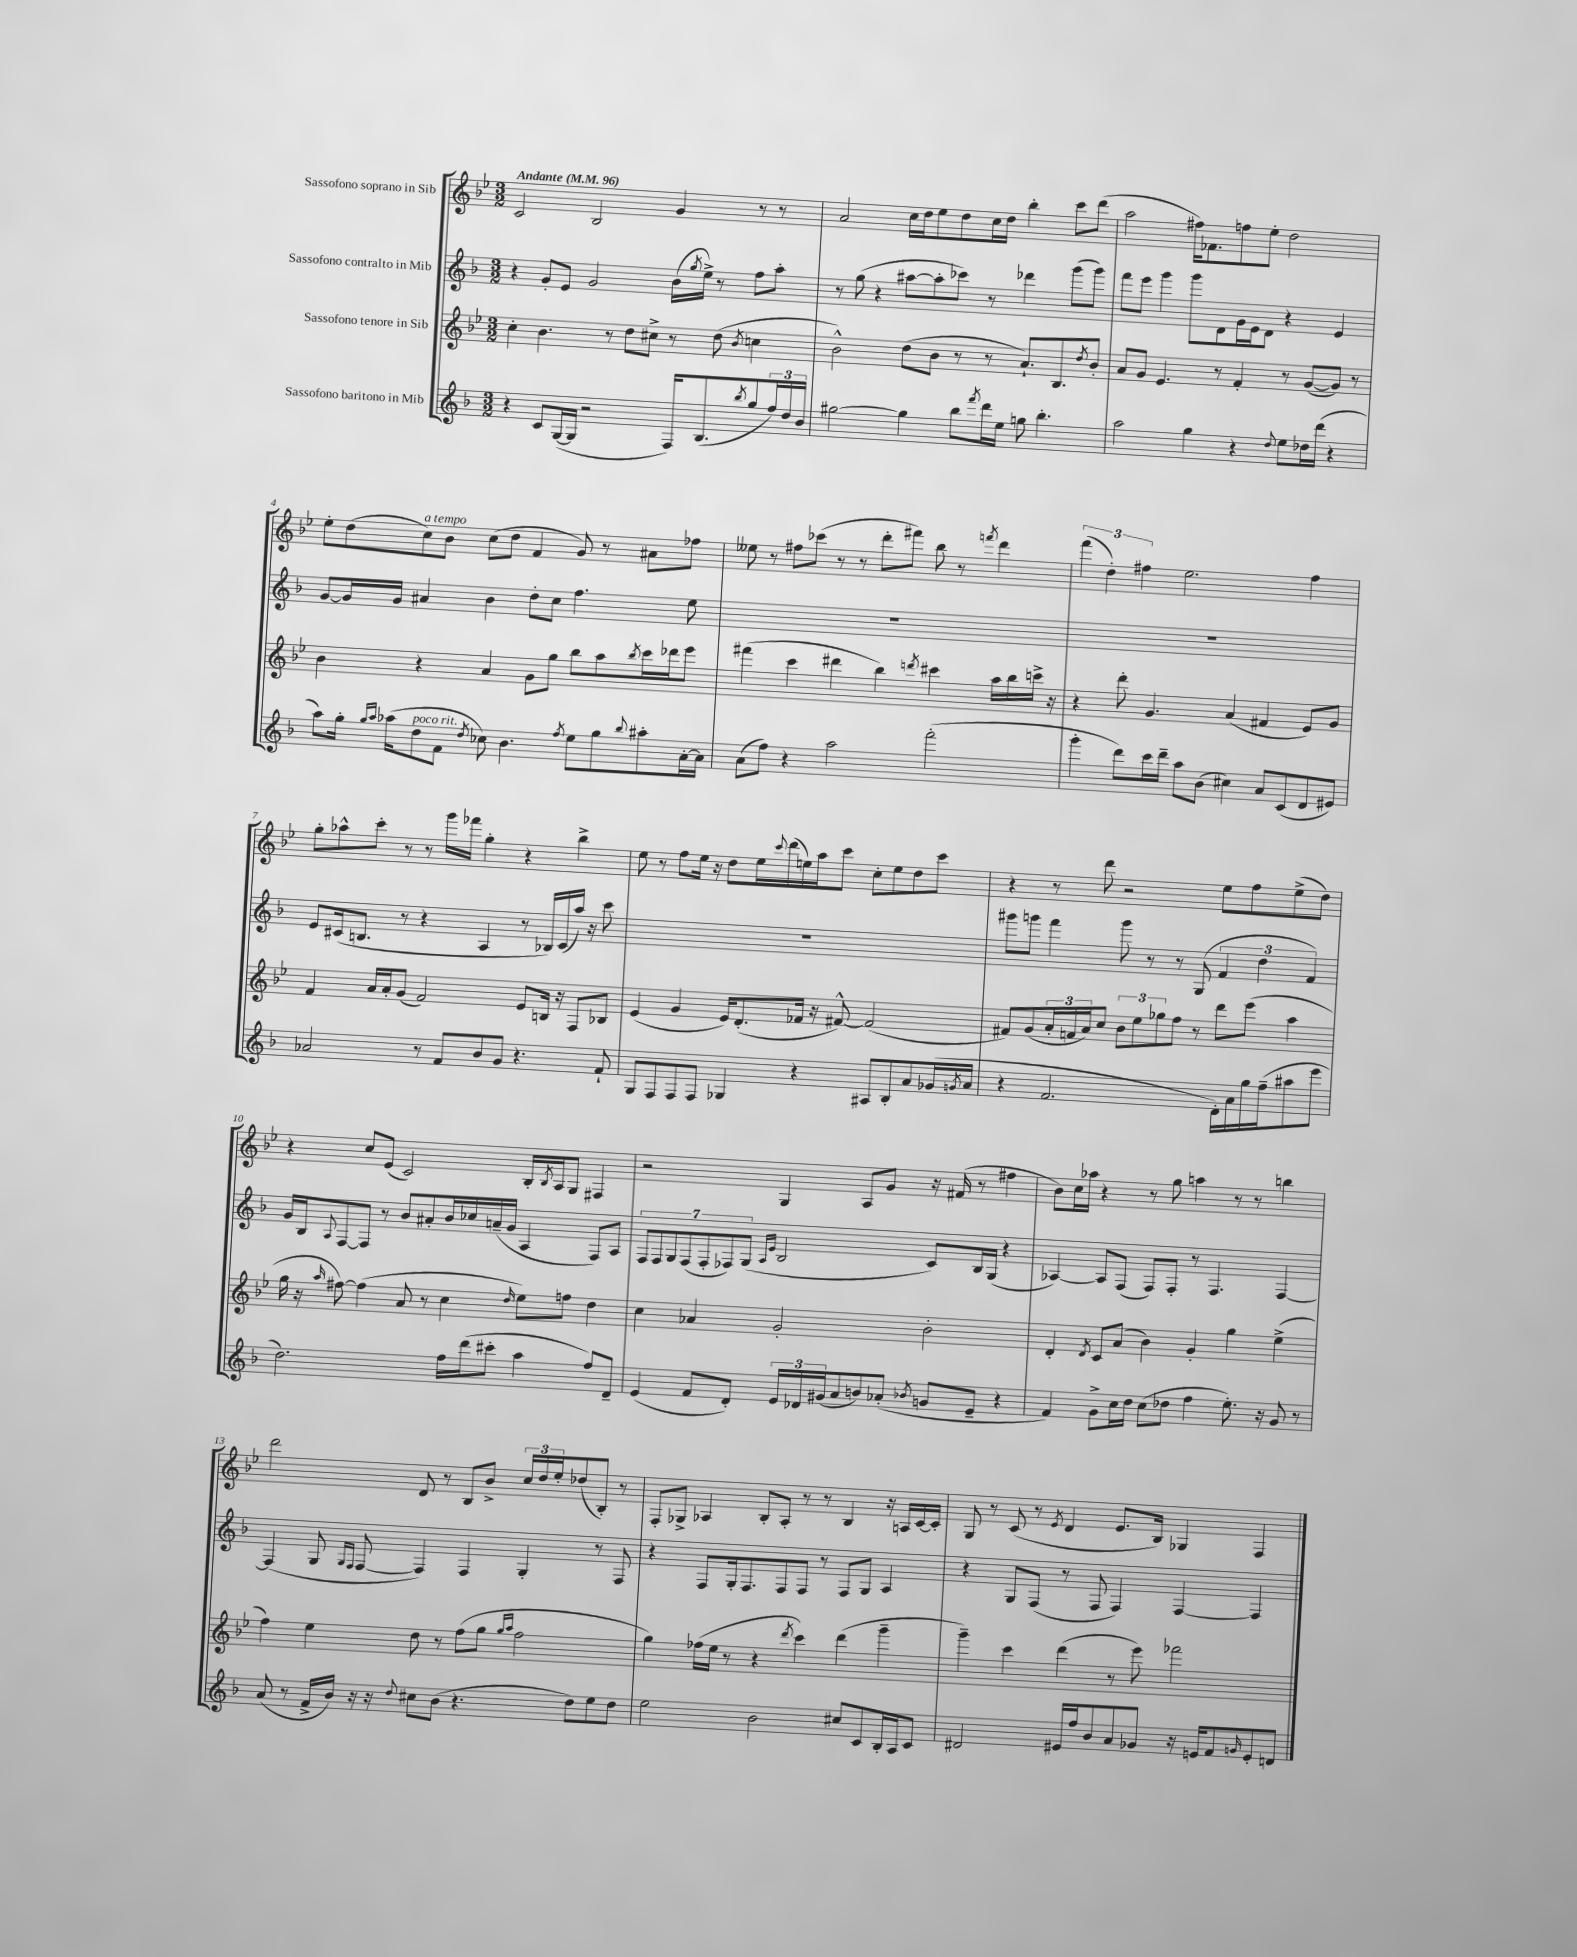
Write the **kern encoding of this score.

**kern	**kern	**kern	**kern
*part4	*part3	*part2	*part1
*staff4	*staff3	*staff2	*staff1
*I"Sassofono baritono in Mib	*I"Sassofono tenore in Sib	*I"Sassofono contralto in Mib	*I"Sassofono soprano in Sib
*clefG2	*clefG2	*clefG2	*clefG2
*k[b-]	*k[b-e-]	*k[b-]	*k[b-e-]
*M3/2	*M3/2	*M3/2	*M3/2
*MM96	*MM96	*MM96	*MM96
=1	=1	=1	=1
!	!	!	!LO:TX:a:B:t=Andante
4r	4cc'\	4r	2c/
8c/L	4.b-\	8g'/L	.
([16G/L	.	8e/J	.
16G/JJ]	.	.	.
2r	.	2g/	2B-/
.	8r	.	.
.	8dd\L	.	.
.	8cc#X^\J	.	.
16F/KL)	8r	(16b-\LL	4g/
.	.	8qgg/	.
(8.B-/	.	16ee^\JJ)	.
.	(8dd\	8r	.
8qbb-/	8qb-/	.	.
8gg/	4ccn\	8ff\L	8r
24ff/L)	.	8aa'\J	8r
24dd/	.	.	.
24b-/JJ	.	.	.
=2	=2	=2	=2
[2gg#X\	2b-^^\)	8r	2a/
.	.	(8gg\	.
.	.	4r	.
4gg#\]	(8dd\L	[8aa#X\L	16cc\LL
.	.	.	16dd\J
.	8b-\J	8aa#'\]	8ee-\
8bb-\L	8r	8ccc-X\J)	8dd\
8qfff/	.	.	.
16ddd\L	8r	8r	16cc\L
16ee\JJ	.	.	16dd\JJ
8ggn\	8.a`/L)	4ddd-X\	4bb-'\
4.bb-'\	.	.	.
.	8.B-/	.	.
.	.	(8ggg\L	8ccc\L
.	8qdd/	.	.
.	8b-'/J	8ggg\J)	(8ddd\J
=3	=3	=3	=3
2aa\	8a/L	8fff\L	2aa\
.	8g/J	8eee\J	.
.	4.e-/	4ggg\	.
4gg\	.	8ggg\L	16ff#X\KL)
.	.	.	8.f-X\
.	8r	8d\	.
4r	4f'/	16g\L	8ffn\
.	.	16e\J	.
.	.	8d\J	8ee-'\J
8qqdd/	.	.	.
8ee\L	8r	4r	2dd\
16dd-X\L	([8g/L	.	.
(16ddd\JJ	.	.	.
4r	8g/J])	4e/	.
.	8r	.	.
!!LO:LB:g=z
=4	=4	=4	=4
8aa\L)	4b-\	[8g/L	8ee-'\L
16gg'\Jk	.	16g/L]	(8dd\
16qqgg/LL	.	.	.
16qqaa/JJ	.	.	.
(16aa-X\KL	.	16g/JJ	.
!	!	!	!LO:TX:a:i:t=a tempo
!LO:TX:a:i:t=poco rit.	!	!	!
8dd\	4r	4a#X/	8cc\)
8f\J	.	.	8b-\J
8qdd/	.	.	.
8cc-X\)	4a/	4b-\	(8cc\L
4.b-\	.	.	8dd\J
.	8g\L	8dd'\L	4f/
.	8gg\J	8cc\J	.
8qff/	.	.	.
8ee\L	8bb-\L	4.ff\	8g/)
8gg\	8aa\	.	8r
8qqbb-/	8qbb-/	.	.
8aa#X'\	16ccc\L	.	8a#X\L
.	16ddd-X\J	.	.
[16a'\L	8eee-\J	8ee\	8ff-X\J
16a\JJ]	.	.	.
=5	=5	=5	=5
(8a\L	(4fff#X\	1.r	8ee--X\
8ff\J)	.	.	8r
4r	4ccc\	.	8ff#X\L
.	.	.	(8ccc-X\J
2aa\	4ddd#X\	.	8r
.	.	.	8r
.	4bb-\)	.	8ddd'\L
.	.	.	8fff#X\J)
.	8qdddn/	.	.
(2fff'\	4ccc#X\	.	8bb-\
.	.	.	8r
.	.	.	8qfffn/
.	16aa\LL	.	4ddd\
.	16bb-\	.	.
.	16cccn^\JJ	.	.
.	16r	.	.
=6	=6	=6	=6
4ggg'\	4r	1.r	(6fff\
.	.	.	6dd'\)
8ddd\L)	8ddd'\	.	.
.	.	.	6ff#X\
16ccc\L	4.g/	.	.
16ddd~\JJ	.	.	.
8aa\L	.	.	2.ee-\
(8b-\J	.	.	.
4cc#X\)	(4a/	.	.
8a/L	4f#X/	.	.
(8c/	.	.	.
8d/	8e-/L)	.	4ff#\
8e#X/J)	8g/J	.	.
!!LO:LB:g=z
=7	=7	=7	=7
2a-X/	4f/	8e/L	8gg'\L
.	.	(16c#X/k	8aa-X^^\
.	.	8.Bn/J	.
.	16a/LL	.	8ccc'\J
.	16a'/J	.	.
.	(8g/J	8r	8r
8r	2f/)	4r	8r
8f/L	.	.	16ggg\LL
.	.	.	16fff-X\JJ
8b-/	.	4A/	4gg'\
8g/J	.	.	.
4.r	8e-/L	8r	4r
.	16Bn/Jk	16B-X/LL)	.
.	16r	(16c#/	.
.	8F/L	16aa/JJ)	4bb-^\
.	.	16r	.
8f`/	8B-X/J	8ccc\	.
=8	=8	=8	=8
8G/L	(4e-/	1.r	8ee-\
8F/	.	.	8r
8F/	4g/	.	8ff\L
8F/J	.	.	16ee-\Jk
.	.	.	16r
4G-X/	16e-/KL)	.	8dd\L
.	(8.d'/	.	.
.	.	.	16ee-\L
.	.	.	8qqccc/
.	.	.	(16ddd\
4r	16f-X/Jk	.	16een\)
.	16r	.	16aa\J
.	[8f#X^^/)	.	8ccc\J
8A#X/L	(2f#/]	.	8cc'\L
8B-'/	.	.	8ee\
8a/	.	.	8dd\
(16g-X/L	.	.	8ccc\J
8qgn/	.	.	.
16a/JJ	.	.	.
=9	=9	=9	=9
4r	8f#X/L)	8ggg#X\L	4r
.	(8g/	8gggn\J	.
2.f/	24a'/L	4fff\	8r
.	24fn/	.	.
.	24a/J)	.	.
.	8cc/J	.	8ddd\
.	12b-\L	8ggg\	2r
.	12ee-\	.	.
.	.	8r	.
.	12gg-X\	.	.
.	8ff\J	8r	.
.	8r	(8G/	.
16d'\LL)	8ddd\L	6f/	8ee-\L
16a\	.	.	.
16gg\	(8eee-\J	.	8ff\
.	.	6dd\	.
(16ff~\J	.	.	.
8aa#X\	4aa\	.	(8ee-^\
.	.	6f/)	.
8eee\J	.	.	8dd\J)
!!LO:LB:g=z
=10	=10	=10	=10
2.dd\)	16gg\	16g/LL	4r
.	16r	16B-/J	.
.	16qqaa/	8qqA/	.
.	[8ff#X\)	[8F/	.
.	(4ff#\]	8F/J]	8cc/L
.	.	8r	(8e-/J
.	8a/	8b-/L	2c/)
.	8r	8a#X'/	.
16ff\LL	4cc\	16b-/L	.
(16ddd\J	.	16cc-X/	.
8ccc#X'\J	.	(16an~/	.
.	.	16g/JJ	.
.	16qqdd/	.	.
4aa\	8ee-\L)	4A/	16B-'/LL
.	.	.	8qB-/
.	.	.	16A/J
.	8ffn\J	.	8G/J
8ff/L)	4dd\	8F/L)	4F#X/
8d~/J	.	8A/J	.
=11	=11	=11	=11
(4e/	4cc\	14F/L	2r
.	.	14F/	.
.	.	14G/	.
.	.	(14F/	.
8f/L	4a-X/	.	.
.	.	14F'/	.
.	.	14F-X/)	.
8d'/J)	.	.	.
.	.	(14G/J	.
.	.	16qqA/LL	.
.	.	16qqe/JJ	.
24e/LL	2g'/	2B-/	4G/
24d-X/	.	.	.
(24g#X/J	.	.	.
8a/	.	.	.
8bn/)	.	.	8A/L
(8a-X'/J	.	.	8g/J
8qb-X/	.	.	.
8gn/L	2b-'\	8c/L)	16r
.	.	.	(16f#X/
8e~/J	.	16B-/L	8r
.	.	(16G/JJ	.
4r	.	4r	4ff#X\
=12	=12	=12	=12
4f/)	4d'/	[4A-X/)	8b-\L)
.	.	.	16cc\L
.	.	.	16aa-X\JJ
.	8qd/	.	.
8g^\L	8c/L	8A-/L]	4r
16cc\L	(8a/J	(8F/J	.
16dd\JJ	.	.	.
(8cc\L	4b-\)	8F/L)	8r
8dd-X\J	.	8F'/J	8gg\
4ff\	4g'/	8r	4aan\
.	.	4.F/	.
8.ee'\)	4gg\	.	8r
.	.	.	8r
16r	.	.	.
8g/	(4ee-^\	[4F/	4bbn\
8r	.	.	.
!!LO:LB:g=z
=13	=13	=13	=13
(8a/	4ff\)	(4F/]	2ddd\
8r	.	.	.
16f^/LL	4ee-\	8G/	.
16b-/JJ)	.	.	.
.	.	16qqG/LL	.
.	.	16qqF/JJ	.
16r	.	[8F/	.
16r	.	.	.
8qqdd/	.	.	.
8cc#X\L	8dd\	4F/])	8d/
(8b-\J	8r	.	8r
4.r	(8ff\L	4F/	8B-/L
.	8gg\J	.	8b-^/J
.	16qqgg/LL	.	.
.	16qqaa/JJ	.	.
.	2ff\	4G'/	24cc/LL
.	.	.	24dd/
.	.	.	24ee-'/J
8dd\L)	.	.	(8dd-X/
8ee\	.	8r	8B-'/J)
8dd\J	.	8F/	8r
=14	=14	=14	=14
2ee\	4gg\)	4r	8F'/L
.	.	.	8G-X^/J
.	(16ff-X\LL	8F/L	4A-X/
.	16ee-\JJ	.	.
.	8r	16G'/k	.
.	.	8.F/	.
2b-\	4r	.	8B-'/L
.	.	8F/	8A-'/J
.	8qddd/	.	.
.	4ccc\)	8F/J	8r
.	.	8r	8r
8cc#X/L	(4ddd\	8F/L	4B-/
8c/	.	8G/J	.
16B-'/L	4ggg~\	4A/	16r
16A/J	.	.	16An/LL
8c/J	.	.	[16c/
.	.	.	16c'/JJ]
=15	=15	=15	=15
2d#X/	4ggg~\)	4r	8G/
.	.	.	8r
.	4ccc\	8G/L	(8c/
.	.	(8F/J	8r
.	.	.	8qe-/
16e#X/LL	(4ddd\	8r	4d/
16ff/J	.	.	.
8b-/	.	8F/	.
8a/	8r	4F/)	8.e-/L
8g-X/J	8eee-\)	.	.
.	.	.	16B-/Jk)
16r	2fff-X\	[4F/	4G-X/
16en/KL	.	.	.
8f/	.	.	.
16qqgn/	.	.	.
8e'/	.	4F/]	4F/
8dn/J	.	.	.
==	==	==	==
*-	*-	*-	*-
